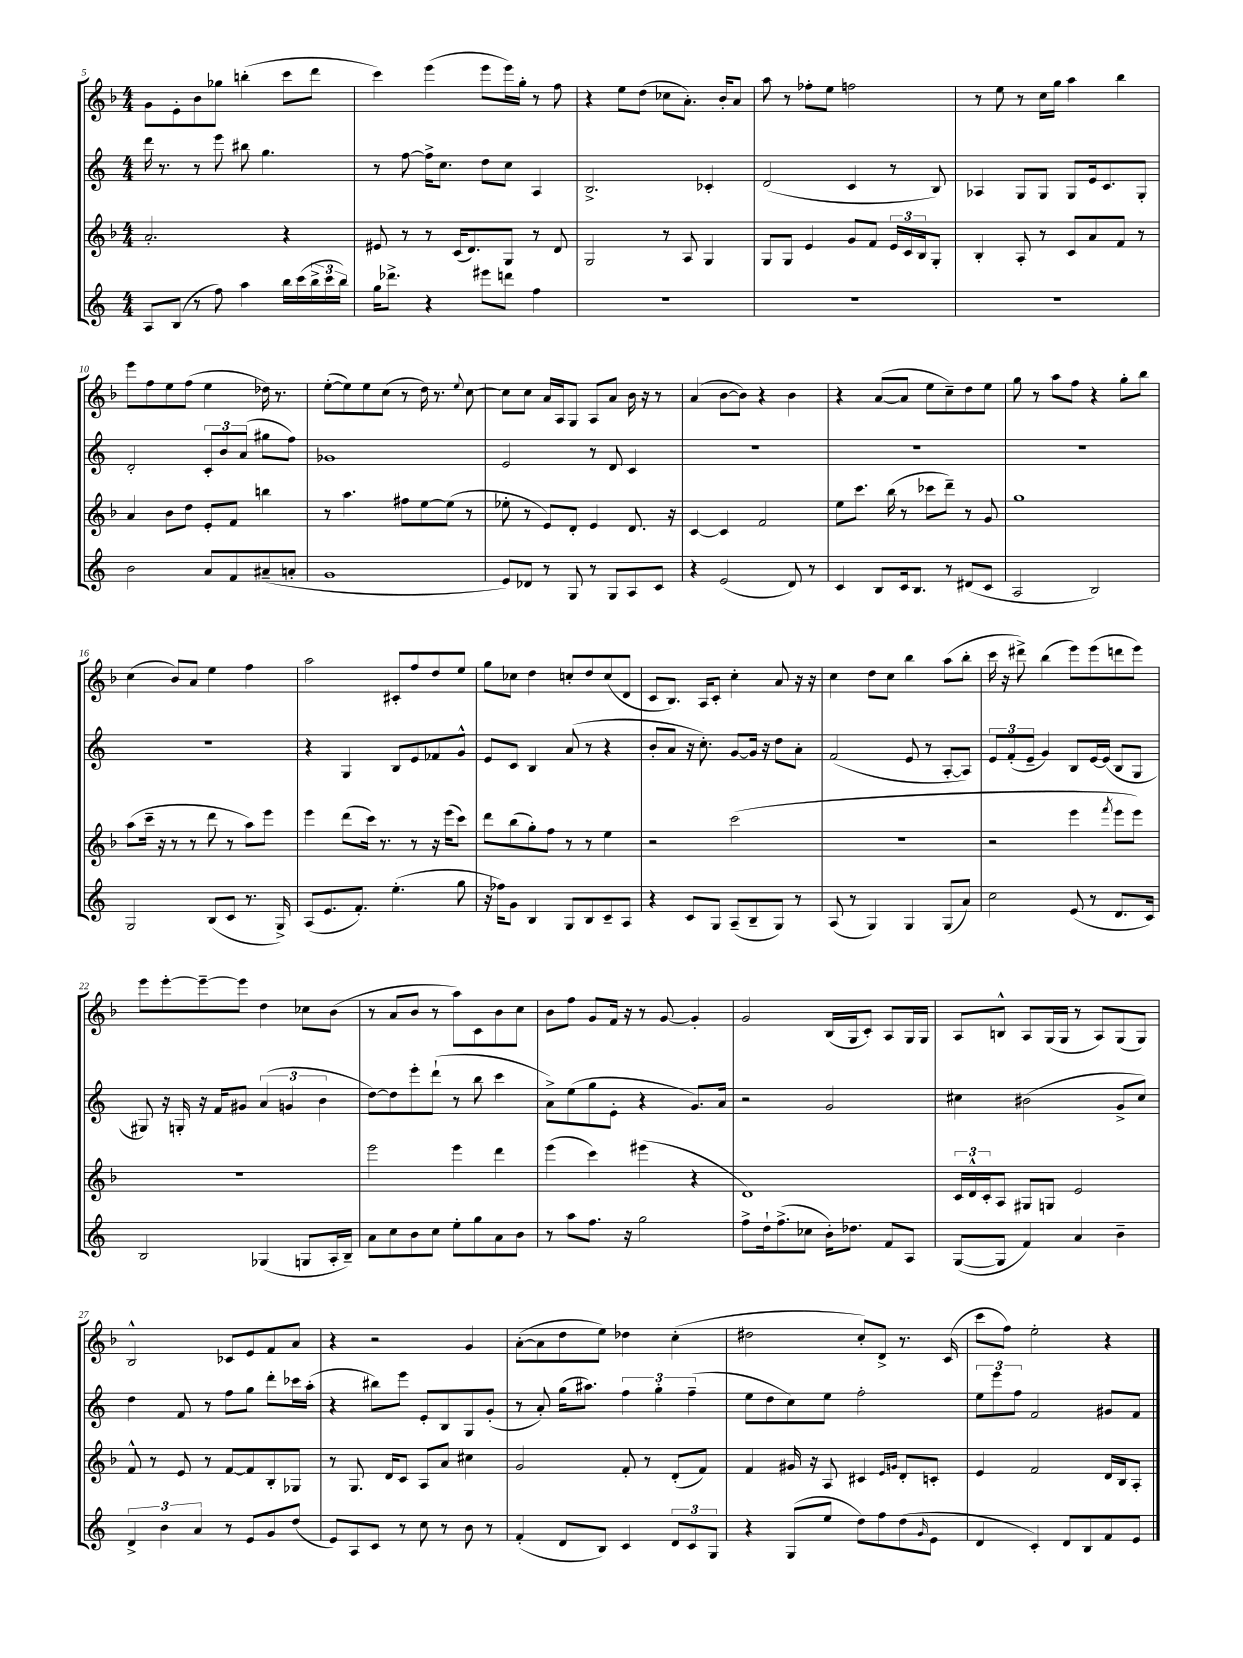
<<
\new StaffGroup <<
\new Staff = "s0" {
    \clef treble \key f \major \numericTimeSignature \time 4/4
    g'8 e'8-. bes'8 ges''8 b''4-.( c'''8 d'''8 |
    c'''4) e'''4( e'''8 e'''16) g''16-. r8 f''8 |
    r4 e''8 d''8( ces''8 a'8.-.) bes'16-. a'8 |
    a''8 r8 fes''8-. e''8 f''2 |
    r8 e''8 r8 c''16 g''16 a''4 bes''4 |
    e'''8 f''8 e''8 f''8( e''4 des''16) r8. |
    e''8~-.( e''8) e''8 c''8( r8 d''16) r8. \appoggiatura { e''8 } c''8~ |
    c''8 c''8 a'16 a16 g8 a8 a'8 bes'16 r16 r8 |
    a'4( bes'8~ bes'8) r4 bes'4 |
    r4 a'8~( a'8 e''8 c''8--) d''8 e''8 |
    g''8 r8 a''8 f''8 r4 g''8-. bes''8 |
    c''4( bes'8) a'8 e''4 f''4 |
    a''2 cis'8-. f''8 d''8 e''8 |
    g''8 ces''8 d''4 c''8-. d''8 c''8( d'8 |
    c'8 bes8.) a16 c'8-. c''4-. a'8 r16 r16 |
    c''4 d''8 c''8 bes''4 a''8( bes''8-. |
    c'''16 r16 dis'''8->) bes''4( e'''8) e'''8( d'''8 e'''8) |
    e'''8 e'''8~-. e'''8~-- e'''8 d''4 ces''8 bes'8( |
    r8 a'8 bes'8 r8 a''8) c'8 bes'8 c''8 |
    bes'8 f''8 g'8 f'16 r16 r8 g'8~ g'4-. |
    g'2 bes16( g16 c'8-.) a8 g16 g16 |
    a8 b8-^ a8 g16( g16 r8 a8) g8( g8) |
    bes2-^ ces'8 e'8 f'8 a'8 |
    r4 r2 g'4 |
    a'8~-.( a'8 d''8 e''8) des''4 c''4-.( |
    dis''2 c''8-.) d'8-> r8. c'16( |
    c'''8 f''8) e''2-. r4 \bar "|." |
}
\new Staff = "s1" {
    \clef treble \key c \major \numericTimeSignature \time 4/4
    d'''16 r8. r8 e'''8 bis''8 g''4. |
    r8 f''8~ f''16-> c''8. d''8 c''8 a4 |
    b2.-> ces'4-. |
    d'2( c'4 r8 b8) |
    aes4 g8 g8 g8 e'16 c'8. g8-. |
    d'2-. \tuplet 3/2 { c'8-. b'8 a'8( } gis''8 f''8) |
    ges'1 |
    e'2 r8 d'8 c'4 |
    R1 |
    R1 |
    R1 |
    R1 |
    r4 g4 b8 e'8 fes'8 g'8-^ |
    e'8 c'8 b4 a'8( r8 r4 |
    b'8-. a'8 r16 c''8.-.) g'8~ g'16 r16 d''8 a'8-. |
    f'2( e'8 r8 a8~-. a8) |
    \tuplet 3/2 { e'8 f'8-.( e'8-- } g'4) b8 e'16~ e'16( b8 g8 |
    gis8) r16 g16-. r16 f'16 gis'8 \tuplet 3/2 { a'4( g'4 b'4 } |
    d''8~) d''8 e'''8-. d'''8-!( r8 b''8 c'''4 |
    a'8->) e''8( g''8 e'8-. r4 g'8.) a'16 |
    r2 g'2 |
    cis''4 bis'2( g'8-> cis''8) |
    d''4 f'8 r8 f''8 g''8 d'''8-. ces'''16 a''16-.( |
    r4 bis''8) e'''8 e'8-. b8 g8 g'8-.( |
    r8 a'8-.) g''16( ais''8.) \tuplet 3/2 { f''4 g''4-. f''4--( } |
    e''8 d''8 c''8) e''8 f''2-. |
    \tuplet 3/2 { e''8 e'''8 f''8 } f'2 gis'8 f'8 \bar "|." |
}
\new Staff = "s2" {
    \clef treble \key f \major \numericTimeSignature \time 4/4
    a'2.-. r4 |
    eis'8 r8 r8 c'16( d'8.) g8 r8 d'8 |
    g2 r8 a8 g4 |
    g8 g8 e'4 g'8 f'8 \tuplet 3/2 { e'16 c'16 bes16 } g8-. |
    bes4-. a8-. r8 c'8 a'8 f'8 r8 |
    a'4 bes'8 d''8 e'8-. f'8 b''4 |
    r8 a''4. fis''8 e''8~ e''8( r8 |
    ees''8-. r8 e'8) d'8-. e'4 d'8. r16 |
    c'4~ c'4 f'2 |
    e''8 c'''8. bes''16( r8 ces'''8 d'''8--) r8 g'8 |
    g''1 |
    a''8( c'''16-- r16 r8 r8 d'''8 r8 a''8) e'''8 |
    e'''4 d'''8( c'''16) r8. r8 r16 e'''16( c'''8) |
    d'''8 bes''8( g''8-.) f''8 r8 r8 e''4 |
    r2 c'''2( |
    R1 |
    r2 e'''4 \acciaccatura { f'''8 } e'''8 e'''8) |
    r1 |
    e'''2 e'''4 d'''4 |
    e'''4( c'''4) eis'''4( r4 |
    d'1) |
    \tuplet 3/2 { c'16 d'16-^ c'16-. } a8 gis8 g8 e'2 |
    f'8-^ r8 e'8 r8 f'8~ f'8 bes8-. ges8 |
    r8 g8. d'16 c'8 a8 a'8 cis''4 |
    g'2 f'8-. r8 d'8-.( f'8) |
    f'4 gis'16 r16 a8 cis'4 \grace { e'16 g'16 } d'8-. c'8-. |
    e'4 f'2 d'16 bes16 a8-. \bar "|." |
}
\new Staff = "s3" {
    \clef treble \key c \major \numericTimeSignature \time 4/4
    a8 b8( r8 f''8) a''4 b''16 c'''16( \tuplet 3/2 { b''16-> c'''16 b''16) } |
    g''16 des'''8.-> r4 eis'''8 d'''8 f''4 |
    R1 |
    R1 |
    R1 |
    b'2 a'8 f'8 ais'8--( a'8-. |
    g'1 |
    e'8) des'8 r8 g8 r8 g8 a8 c'8 |
    r4 e'2( d'8) r8 |
    c'4 b8 c'16 b8. r8 dis'8( c'8 |
    a2 b2) |
    g2 b8( c'8 r8. g16->) |
    a8( e'8. f'8.-.) e''4.-.( g''8 |
    r16 fes''16) g'8 b4 g8 b8 c'8-- a8 |
    r4 c'8 g8 a8--( b8-- g8) r8 |
    a8( r8 g4) g4 g8( a'8) |
    c''2 e'8( r8 d'8. c'16) |
    b2 ges4( g8 a16-. b16--) |
    a'8 c''8 b'8 c''8 e''8-. g''8 a'8 b'8 |
    r8 a''8 f''8. r16 g''2 |
    f''8-> d''16-! f''8.->( ces''8 b'16-.) des''8. f'8 a8 |
    g8~( g8 f'4) a'4 b'4-- |
    \tuplet 3/2 { d'4-> b'4 a'4 } r8 e'8 g'8 d''8( |
    e'8) a8 c'8 r8 c''8 r8 b'8 r8 |
    f'4-.( d'8 b8) c'4 \tuplet 3/2 { d'8 c'8 g8 } |
    r4 g8( e''8 d''8) f''8 d''8( \grace { g'16 } e'8 |
    d'4 c'4-.) d'8 b8 f'8 e'8 \bar "|." |
}
>>
>>
\layout { \context { \Score currentBarNumber = #5 } }
